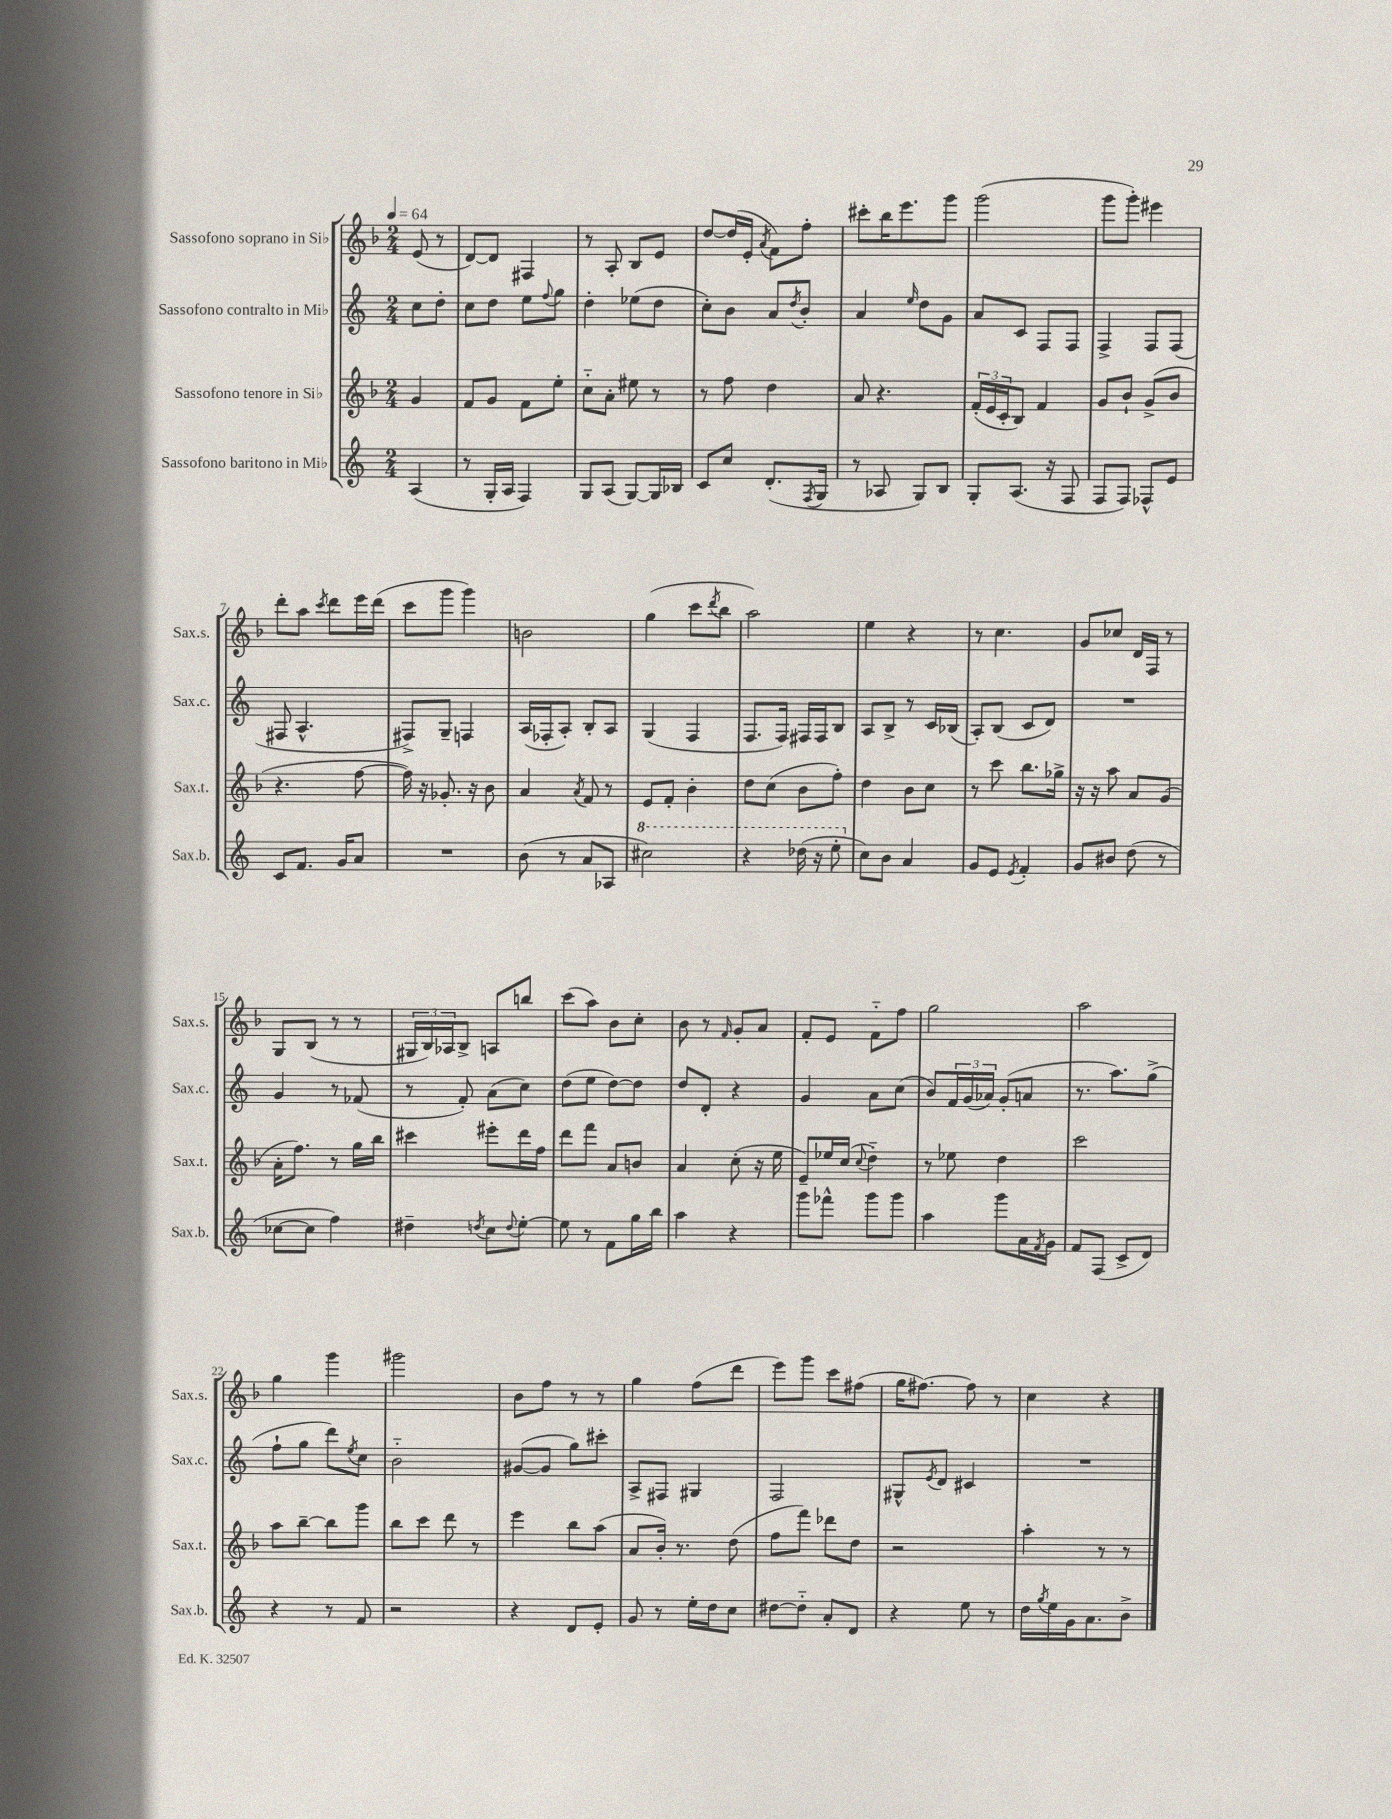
<<
\new StaffGroup <<
\new Staff = "s0" \with { instrumentName = "Sassofono soprano in Sib" shortInstrumentName = "Sax.s." } {
    \clef treble \key f \major \numericTimeSignature \time 2/4 \partial 4 \tempo 4 = 64
    e'8( r8 |
    d'8~) d'8 fis4 |
    r8 a8-. bes8 e'8 |
    d''8~ d''16( e'16-. \acciaccatura { a'8 } f'8) f''8-. |
    cis'''8-. bes''16 e'''8. g'''8 |
    g'''2( |
    g'''8 g'''8-.) eis'''4 |
    d'''8-. a''8 \acciaccatura { c'''8 } d'''8 e'''16 d'''16( |
    c'''8 g'''8 g'''4) |
    b'2 |
    g''4( c'''8 \acciaccatura { d'''8 } bes''8 |
    a''2) |
    e''4 r4 |
    r8 c''4. |
    g'8 ces''8 d'16 f16 r8 |
    g8 bes8( r8 r8 |
    \tuplet 3/2 { gis16 bes16) aes16 } bes8-> a8 b''8 |
    c'''8( a''8) bes'8 c''8-. |
    bes'8 r8 \grace { f'16 } g'8-. a'8 |
    f'8-. e'8 f'8-_ f''8 |
    g''2 |
    a''2 |
    g''4 g'''4 |
    gis'''2 |
    bes'8 f''8 r8 r8 |
    g''4 f''8( d'''8 |
    e'''8) g'''8 c'''8 fis''8( |
    g''16 fis''8.~) fis''8 r8 |
    c''4 r4 \bar "|." |
}
\new Staff = "s1" \with { instrumentName = "Sassofono contralto in Mib" shortInstrumentName = "Sax.c." } {
    \clef treble \key c \major \numericTimeSignature \time 2/4 \partial 4
    c''8 d''8-. |
    c''8 d''8 e''8 \appoggiatura { f''8 } g''8 |
    d''4-. ees''8( d''8 |
    c''8-.) b'8 a'8 \acciaccatura { d''8 } b'8-. |
    a'4 \grace { e''16 } d''8 g'8 |
    a'8 c'8 f8 f8 |
    f4-> f8 f8( |
    fis8 a4.-^ |
    fis8->) g8-- f4 |
    a16( fes16-. a8-.) b8-. a8 |
    g4( f4 |
    f8. f16) fis16 fis16 b8 |
    a8 b8-> r8 c'16 bes16( |
    a8-.) b8( c'8 d'8) |
    R2 |
    g'4 r8 fes'8( |
    r8 f'8-.) a'8( c''8) |
    d''8( e''8 d''8~) d''8 |
    d''8 d'8-. r4 |
    g'4 a'8 c''8( |
    b'8) \tuplet 3/2 { f'16 g'16( aes'16) } g'8-.( a'8 |
    r8. a''8.) g''8->( |
    f''8-! g''8 d'''8) \acciaccatura { e''8 } c''8 |
    b'2-_ |
    gis'8~( gis'8 g''8) cis'''8-. |
    a8-> fis8 gis4 |
    f2 |
    gis8-^ \acciaccatura { e'8 } d'8 cis'4 |
    R2 \bar "|." |
}
\new Staff = "s2" \with { instrumentName = "Sassofono tenore in Sib" shortInstrumentName = "Sax.t." } {
    \clef treble \key f \major \numericTimeSignature \time 2/4 \partial 4
    g'4 |
    f'8 g'8 f'8 e''8-. |
    c''8-_ a'8-. eis''8 r8 |
    r8 f''8 d''4 |
    a'8 r4. |
    \tuplet 3/2 { f'16-.( e'16 c'16-. } bes8) f'4 |
    g'8 bes'8-! g'8->( bes'8 |
    r4. f''8~ |
    f''16) r16 ges'8.-. r16 bes'8 |
    a'4 \acciaccatura { a'8 } f'8 r8 |
    e'8 f'8-. bes'4-. |
    d''8 c''8( bes'8 f''8-.) |
    d''4 bes'8 c''8 |
    r8 c'''8 bes''8. ges''16-> |
    r16 r16 a''8 a'8 g'8( |
    a'16-. f''8.) r8 g''16 bes''16 |
    cis'''4 eis'''8-. d'''16 f''16 |
    d'''8 f'''8 a'8 b'8 |
    a'4 c''8-.( r16 e''16 |
    e'8--) ees''16 c''16( \appoggiatura { c''8 } d''4-_) |
    r8 ees''8 d''4 |
    c'''2 |
    a''8 bes''8~-- bes''8 g'''8 |
    bes''8 c'''8 d'''8 r8 |
    e'''4 bes''8 a''8( |
    a'8 bes'16-.) r8. d''8( |
    f''8 f'''8) des'''8 d''8 |
    r2 |
    a''4-. r8 r8 \bar "|." |
}
\new Staff = "s3" \with { instrumentName = "Sassofono baritono in Mib" shortInstrumentName = "Sax.b." } {
    \clef treble \key c \major \numericTimeSignature \time 2/4 \partial 4
    a4( |
    r8 g16-. a16 f4) |
    g8 a8( g8~) g16 bes16 |
    c'8 c''8 d'8.-.( \acciaccatura { f8 } g16 |
    r8 aes8 g8) b8 |
    g8-. a8.( r16 f8 |
    f8 f8) fes8-^ e'8 |
    c'8 f'8. g'16 a'8 |
    R2 |
    b'8( r8 a'8 aes8 |
    \ottava #1 cis'''2) |
    r4 des'''16( r16 e'''8-. \ottava #0 |
    c''8) b'8 a'4 |
    g'8 e'8 \acciaccatura { e'8 } f'4-. |
    g'8 bis'8 d''8( r8 |
    ces''8~ ces''8 f''4) |
    dis''4-- \acciaccatura { d''8 } c''8 \appoggiatura { d''8 } e''8~-. |
    e''8 r8 f'8 g''16 b''16 |
    a''4 r4 |
    g'''8 fes'''8-^ g'''8 g'''8 |
    a''4 g'''8 a'16 \acciaccatura { f'8 } g'16 |
    f'8 f8( c'8-> d'8) |
    r4 r8 f'8 |
    r2 |
    r4 d'8 e'8-. |
    g'8 r8 e''16-. d''16 c''8 |
    dis''8~ dis''8-_ a'8-. d'8 |
    r4 e''8 r8 |
    d''16 \acciaccatura { g''8 } e''16 g'16 a'8. b'8-> \bar "|." |
}
>>
>>
